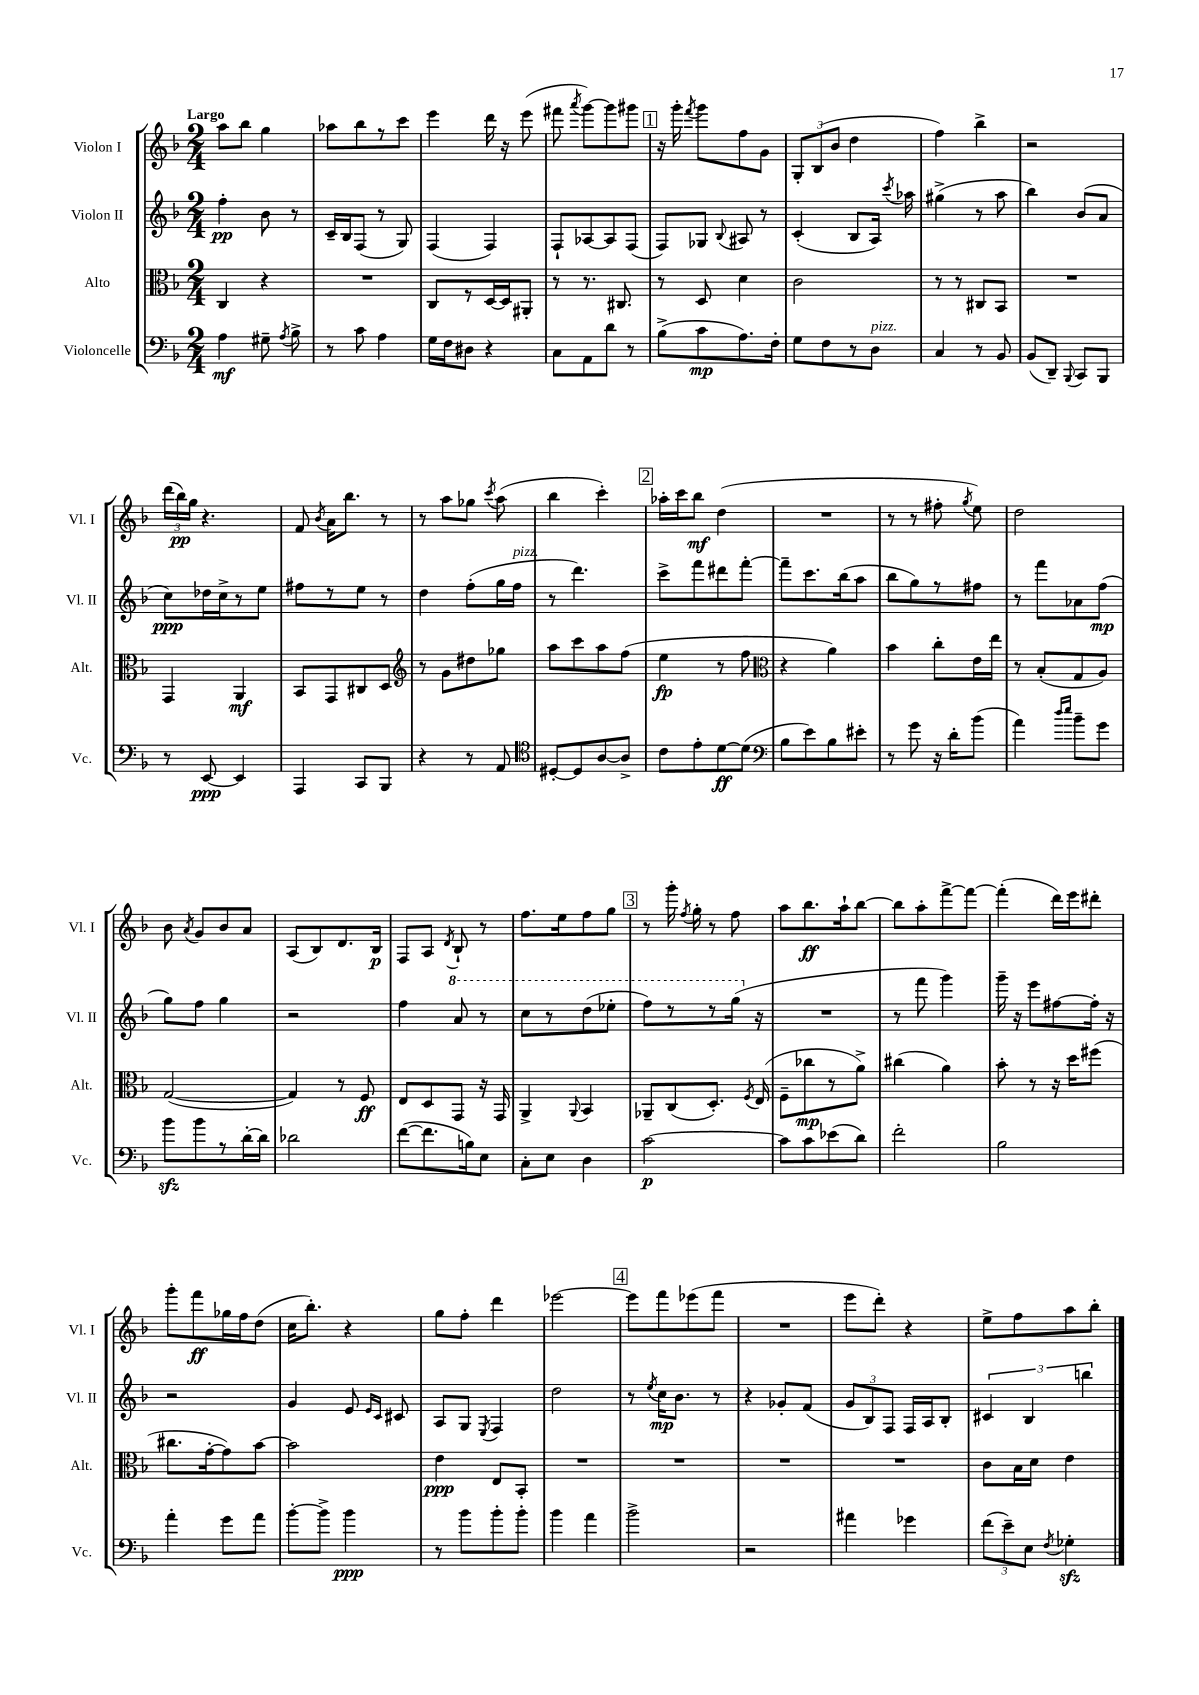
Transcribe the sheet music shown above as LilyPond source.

<<
\new StaffGroup <<
\new Staff = "s0" \with { instrumentName = "Violon I" shortInstrumentName = "Vl. I" } {
    \clef treble \key f \major \numericTimeSignature \time 2/4 \tempo "Largo"
    \autoBeamOff a''8[ bes''8] g''4 |
    aes''8[ bes''8 r8 c'''8] |
    e'''4 d'''16 r16 e'''8( |
    fis'''8 \acciaccatura { a'''8 } g'''8[~) g'''8 gis'''8] |
    \mark \markup { \box "1" } r16 g'''16-. \acciaccatura { f'''8 } g'''8[ f''8 g'8] |
    \tuplet 3/2 { g8[-. bes8( bes'8] } d''4 |
    f''4) bes''4-> |
    r2 |
    \tuplet 3/2 { d'''16[( bes''16\pp) g''16] } r4. |
    f'8 \acciaccatura { bes'8 } a'16[ bes''8.] r8 |
    r8 a''8[ ges''8] \acciaccatura { c'''8 } a''8( |
    bes''4 c'''4-.) |
    \mark \markup { \box "2" } aes''16[-. c'''16 bes''8]\mf d''4( |
    R2 |
    r8 r8 fis''8-. \acciaccatura { g''8 } e''8) |
    d''2 |
    bes'8 \acciaccatura { a'8 } g'8[ bes'8 a'8] |
    a8[( bes8) d'8. bes16]\p |
    f8[ a8] \acciaccatura { d'8 } bes8-! r8 |
    f''8.[ e''16 f''8 g''8] |
    \mark \markup { \box "3" } r8 g'''16-. \acciaccatura { f''8 } g''16-. r8 f''8 |
    a''8[ bes''8.\ff a''16-! bes''8]~ |
    bes''8[ a''8-. f'''8~-> f'''8]~ |
    f'''4-.( d'''16[) e'''16 dis'''8]-. |
    g'''8[-. f'''8\ff ges''16 f''16 d''8]( |
    c''16[ bes''8.]-.) r4 |
    g''8[ f''8]-. d'''4 |
    ees'''2~ |
    \mark \markup { \box "4" } ees'''8[ f'''8 ees'''8( f'''8] |
    R2 |
    e'''8[ d'''8]-.) r4 |
    e''8[-> f''8 a''8 bes''8]-. \bar "|." |
}
\new Staff = "s1" \with { instrumentName = "Violon II" shortInstrumentName = "Vl. II" } {
    \clef treble \key f \major \numericTimeSignature \time 2/4
    \autoBeamOff f''4-.\pp bes'8 r8 |
    c'16[-- bes16 f8]( r8 g8) |
    f4( f4) |
    f8[-! aes8~ aes8 f8]( |
    \mark \markup { \box "1" } f8[) ges8] \appoggiatura { bes8 } ais8 r8 |
    c'4-.( bes8[ a16]) \acciaccatura { c'''8 } aes''16 |
    gis''4->( r8 a''8 |
    bes''4) bes'8[( a'8] |
    c''8[\ppp) des''16 c''16-> r8 e''8] |
    fis''8[ r8 e''8] r8 |
    d''4 f''8[-.( g''16 f''16]^\markup { \italic "pizz." } |
    r8 d'''4.) |
    \mark \markup { \box "2" } c'''8[-> f'''8 dis'''8 f'''8]~-. |
    f'''8[-- c'''8. bes''16( a''8] |
    bes''8[ g''8) r8 fis''8] |
    r8 f'''8[ aes'8 f''8]\mp( |
    g''8[) f''8] g''4 |
    r2 |
    f''4 \ottava #1 a''8 r8 |
    c'''8[ r8 d'''8( ees'''8]-. |
    \mark \markup { \box "3" } f'''8[) r8 r8 g'''16]( \ottava #0 r16 |
    R2 |
    r8 f'''8 g'''4) |
    g'''16-- r16 e'''8[ fis''8~ fis''16]-. r16 |
    r2 |
    g'4 e'8 \grace { e'16[ c'16] } cis'8 |
    a8[ g8] \acciaccatura { e8 } f4 |
    d''2 |
    \mark \markup { \box "4" } r8 \acciaccatura { e''8 } c''16[\mp bes'8.] r8 |
    r4 ges'8[-. f'8]( |
    \tuplet 3/2 { g'8[ bes8) f8] } f16[ a16 bes8]-. |
    \tuplet 3/2 { cis'4 bes4 b''4 } \bar "|." |
}
\new Staff = "s2" \with { instrumentName = "Alto" shortInstrumentName = "Alt." } {
    \clef alto \key f \major \numericTimeSignature \time 2/4
    \autoBeamOff c4 r4 |
    R2 |
    c8[ r8 d16~ d16 ais,8]-. |
    r8 r8. cis8. |
    \mark \markup { \box "1" } r8 d8 d'4 |
    c'2 |
    r8 r8 cis8[ bes,8] |
    R2 |
    g,4 a,4\mf |
    bes,8[ g,8 cis8 d8] |
    \clef treble r8 g'8[ dis''8 ges''8] |
    a''8[ c'''8 a''8 f''8]( |
    \mark \markup { \box "2" } e''4\fp r8 f''8 |
    \clef alto r4 a'4) |
    bes'4 c''8[-. e'16 e''16] |
    r8 bes8[-.( g8 a8]) |
    g2~( |
    g4) r8 f8\ff |
    e8[ d8 g,8] r16 g,16 |
    a,4-> \appoggiatura { a,8 } bes,4 |
    \mark \markup { \box "3" } aes,8[-- c8( d8.]-.) \acciaccatura { f8 } e16( |
    f8[-- ces''8\mp r8 a'8]->) |
    cis''4( a'4) |
    bes'8-. r8 r16 d''16[ fis''8]( |
    cis''8.[ g'16~-. g'8) bes'8]~ |
    bes'2 |
    e'4\ppp e8[ bes,8]-. |
    R2 |
    \mark \markup { \box "4" } R2 |
    R2 |
    R2 |
    c'8[ bes16 d'16] e'4 \bar "|." |
}
\new Staff = "s3" \with { instrumentName = "Violoncelle" shortInstrumentName = "Vc." } {
    \clef bass \key f \major \numericTimeSignature \time 2/4
    \autoBeamOff a4\mf gis8-- \acciaccatura { a8 } bes8-> |
    r8 c'8 a4 |
    g16[ f16 dis8] r4 |
    c8[ a,8 d'8] r8 |
    \mark \markup { \box "1" } bes8[->( c'8\mp a8.) f16]-. |
    g8[ f8 r8 d8]^\markup { \italic "pizz." } |
    c4 r8 bes,8 |
    bes,8[( d,8]--) \appoggiatura { bes,,8 } c,8[ bes,,8] |
    r8 e,8~\ppp e,4 |
    a,,4 c,8[ bes,,8] |
    r4 r8 a,8 |
    \clef tenor dis8[~-. dis8 a8~ a8]-> |
    \mark \markup { \box "2" } c'8[ e'8-. d'8~\ff d'8]( |
    \clef bass bes8[ e'8) bes8 eis'8]-. |
    r8 g'8 r16 d'16[-. bes'8]( |
    a'4) \grace { d''16[ e''16] } bes'8[-- g'8] |
    bes'8[\sfz bes'8 r8 d'16~-. d'16] |
    des'2 |
    f'8[~( f'8. b16) e8] |
    c8[-. e8] d4 |
    \mark \markup { \box "3" } c'2~\p |
    c'8[ c'8 ees'8( d'8]) |
    f'2-. |
    bes2 |
    a'4-. g'8[ a'8] |
    bes'8[~-. bes'8]-> bes'4\ppp |
    r8 bes'8[ bes'8-. bes'8]-. |
    bes'4 a'4 |
    \mark \markup { \box "4" } bes'2-> |
    r2 |
    ais'4 ges'4 |
    \tuplet 3/2 { f'8[( e'8--) e8] } \acciaccatura { f8 } ges4-.\sfz \bar "|." |
}
>>
>>
\layout { \context { \Score \remove "Bar_number_engraver" } }
